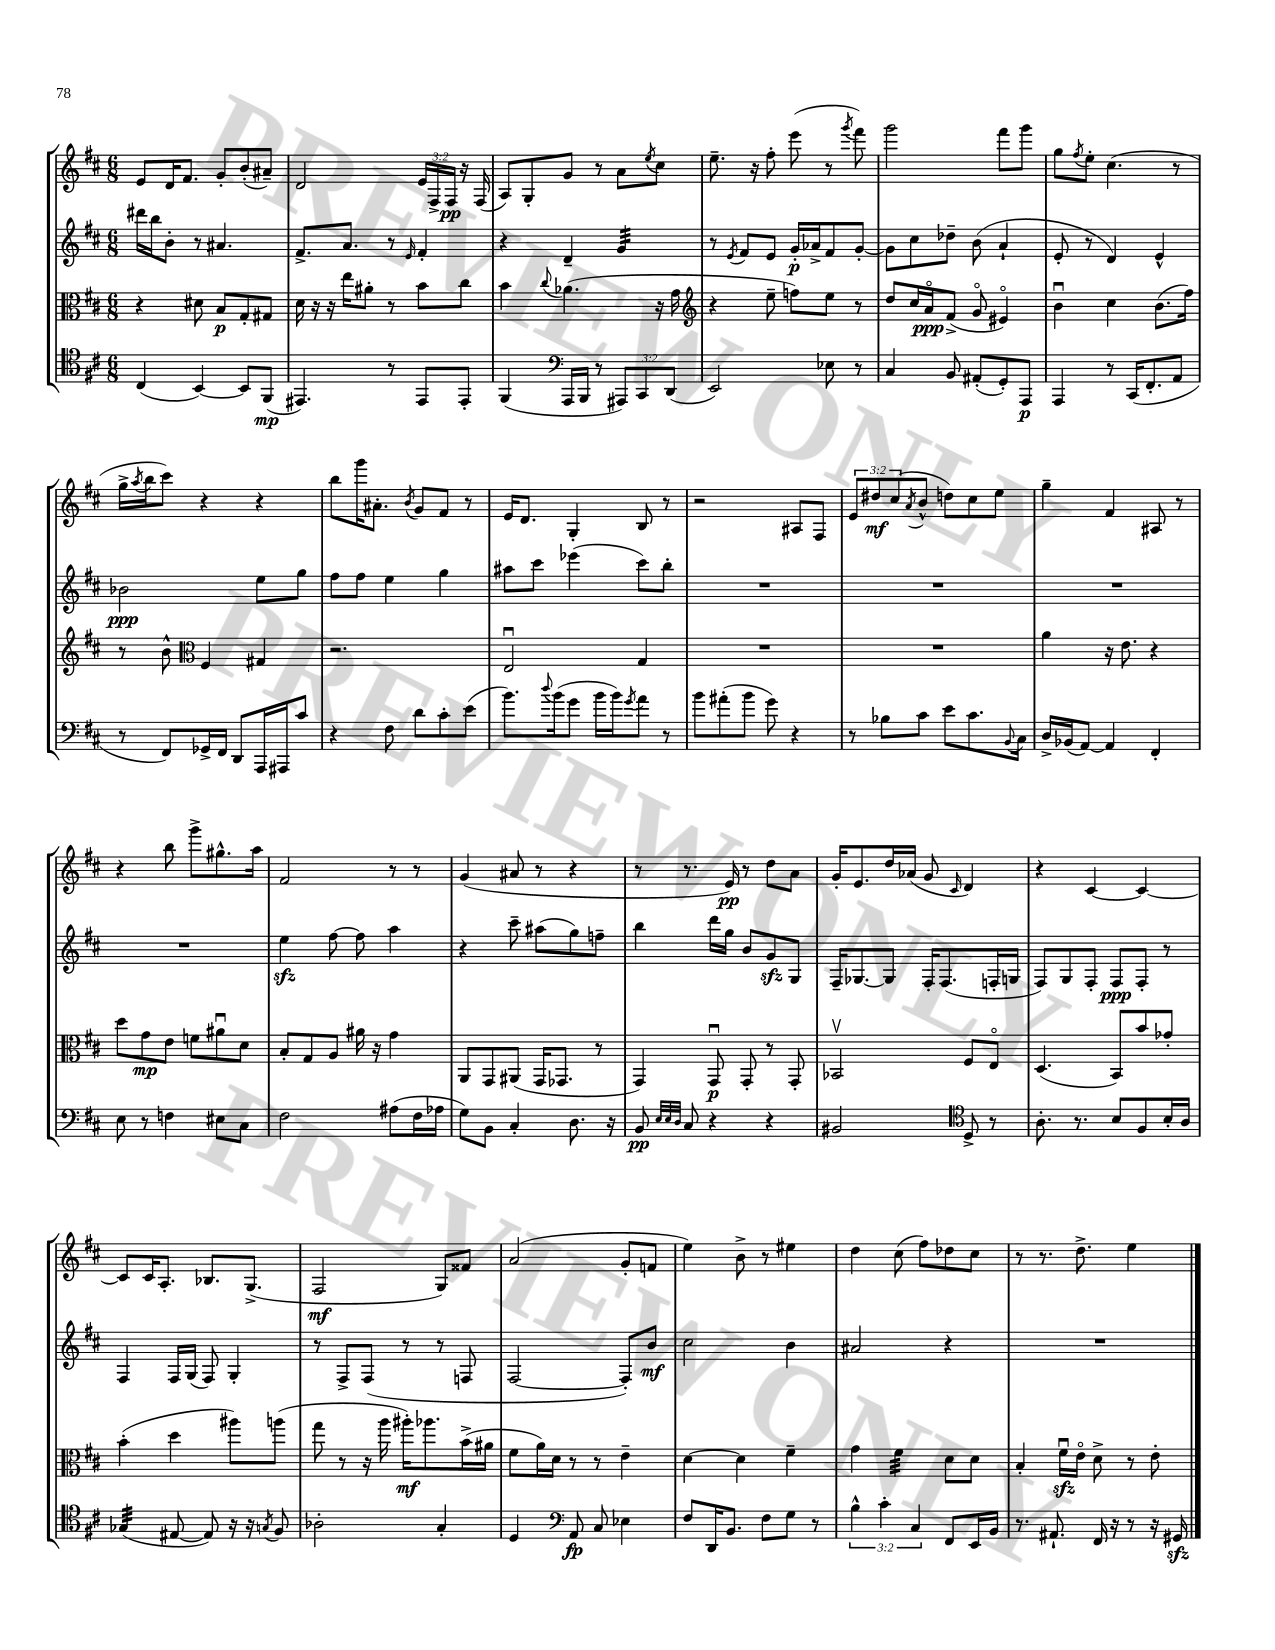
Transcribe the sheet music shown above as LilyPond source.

<<
\new StaffGroup <<
\new Staff = "s0" {
    \clef treble \key d \major \numericTimeSignature \time 6/8 \override Staff.TupletNumber.text = #tuplet-number::calc-fraction-text
    e'8 d'16 fis'8. g'8-. b'8-.( ais'8--) |
    d'2 \tuplet 3/2 { e'16 fis16-> fis16\pp } r16 fis16( |
    a8) g8-. g'8 r8 a'8 \acciaccatura { e''8 } cis''8 |
    e''8.-- r16 fis''8-. e'''8( r8 \acciaccatura { g'''8 } fis'''8) |
    g'''2 fis'''8 g'''8 |
    g''8 \acciaccatura { fis''8 } e''8-. cis''4.( r8 |
    g''16-> \acciaccatura { a''8 } b''16 cis'''8) r4 r4 |
    b''8 g'''16 ais'8.-. \acciaccatura { b'8 } g'8 fis'8 r8 |
    e'16 d'8. g4-. b8 r8 |
    r2 ais8 fis8 |
    \tuplet 3/2 { e'8 dis''8\mf cis''8( } \acciaccatura { a'8 } b'8-^ d''8) cis''8 e''8 |
    g''4-- fis'4 ais8 r8 |
    r4 b''8 g'''8-> gis''8.-^ a''16 |
    fis'2 r8 r8 |
    g'4( ais'8 r8 r4 |
    r8 r8. e'16\pp) r8 d''8 a'8 |
    g'16-. e'8. d''16 aes'16( g'8 \grace { cis'16 } d'4) |
    r4 cis'4~ cis'4~ |
    cis'8 cis'16 a8.-. bes8. g8.->( |
    fis2\mf g8) fisis'8 |
    a'2( g'8-. f'8 |
    e''4) b'8-> r8 eis''4 |
    d''4 cis''8( fis''8) des''8 cis''8 |
    r8 r8. d''8.-> e''4 \bar "|." |
}
\new Staff = "s1" {
    \clef treble \key d \major \numericTimeSignature \time 6/8
    dis'''16 b''16 b'8-. r8 ais'4. |
    fis'8.-> a'8. r8 \grace { e'16 } fis'4-. |
    r4 d'4-- g'4:32 |
    r8 \acciaccatura { e'8 } fis'8 e'8 g'16-.\p aes'16-> fis'8 g'8~-. |
    g'8 cis''8 des''8-- b'8( a'4-! |
    e'8-. r8 d'4) e'4-^ |
    bes'2\ppp e''8 g''8 |
    fis''8 fis''8 e''4 g''4 |
    ais''8 cis'''8 ees'''4( cis'''8) b''8-. |
    R2. |
    R2. |
    R2. |
    R2. |
    e''4\sfz fis''8~ fis''8 a''4 |
    r4 cis'''8-- ais''8( g''8) f''8-- |
    b''4 d'''16 g''16 b'8 g'8\sfz g8 |
    fis16-- ges8.~ ges8 fis16-. fis8.( f16-. g16 |
    fis8) g8 fis8-. fis8\ppp fis8-. r8 |
    fis4 fis16 g16( fis8) g4-. |
    r8 fis8-> fis8( r8 r8 f8 |
    fis2~ fis8-.) b'8\mf |
    cis''2 b'4 |
    ais'2 r4 |
    R2. \bar "|." |
}
\new Staff = "s2" {
    \clef alto \key d \major \numericTimeSignature \time 6/8
    r4 dis'8 b8\p g8-. gis8 |
    d'16 r16 r16 e''16 ais'8-. r8 b'8 cis''8 |
    b'4 \appoggiatura { cis''8 } aes'4.( r16 g'16 |
    \clef treble r4 e''8-- f''8) e''8 r8 |
    d''8 cis''16 a'16\flageolet\ppp fis'8->( g'8\flageolet eis'4\flageolet) |
    b'4\downbow cis''4 b'8.( fis''16) |
    r8 b'8-^ \clef alto fis4 gis4 |
    r2. |
    e2\downbow g4 |
    R2. |
    R2. |
    a'4 r16 e'8. r4 |
    d''8 g'8\mp e'8 f'8 ais'8\downbow d'8 |
    b8-. g8 a8 ais'16 r16 g'4 |
    a,8 g,8 ais,8( g,16 ges,8. r8 |
    g,4) g,8\downbow\p g,8-. r8 g,8-. |
    bes,2\upbow fis8 e8\flageolet |
    d4.( b,8) b'8 ges'8-. |
    b'4-.( d''4 ais''8) a''8( |
    g''8 r8 r16 a''16 ais''16-.\mf) aes''8. b'16->( ais'16 |
    fis'8 a'16) d'16 r8 r8 e'4-- |
    d'4~ d'4 fis'4-- |
    g'4 fis'4:32 d'8 d'8 |
    b4-. fis'16\downbow\sfz e'16\flageolet d'8-> r8 e'8-. \bar "|." |
}
\new Staff = "s3" {
    \clef tenor \key d \major \numericTimeSignature \time 6/8 \override Staff.TupletNumber.text = #tuplet-number::calc-fraction-text
    cis4( b,4~) b,8 fis,8\mp( |
    eis,4.) r8 eis,8 eis,8-. |
    fis,4( \clef bass a,,16 b,,16 r8 \tuplet 3/2 { ais,,8) cis,8 d,8( } |
    e,2) ees8 r8 |
    cis4 b,8 ais,8-.( g,8-.) a,,8\p |
    a,,4 r8 cis,16( fis,8.-. a,8 |
    r8 fis,8) ges,16-> fis,16 d,8 a,,16 ais,,16 cis'8 |
    r4 fis8 d'8 cis'8-. e'8( |
    b'8.) \appoggiatura { d''8 } b'16( g'8 b'16 b'16) \acciaccatura { g'8 } a'8 r8 |
    b'8 ais'8-.( b'8 g'8) r4 |
    r8 bes8 cis'8 e'8 cis'8. \appoggiatura { b,8 } cis16 |
    d16-> bes,16( a,8~) a,4 fis,4-. |
    e8 r8 f4 eis8 cis8 |
    fis2 ais8( fis16 aes16 |
    g8) b,8 cis4-. d8. r16 |
    b,8\pp \grace { e32 e32 d32 } cis8 r4 r4 |
    bis,2 \clef tenor d8-> r8 |
    a8.-. r8. b8 fis8 b16-. a16 |
    ges4:32( eis8~ eis8) r16 r16 \acciaccatura { g8 } fis8 |
    aes2-. g4-. |
    d4 \clef bass a,8\fp cis8 ees4 |
    fis8 d,16 b,8. fis8 g8 r8 |
    \tuplet 3/2 { b4-^ cis'4-. cis4 } fis,8 e,16 b,16 |
    r8. ais,8.-! fis,16 r16 r8 r16 gis,16\sfz \bar "|." |
}
>>
>>
\layout { \context { \Score \remove "Bar_number_engraver" } }
